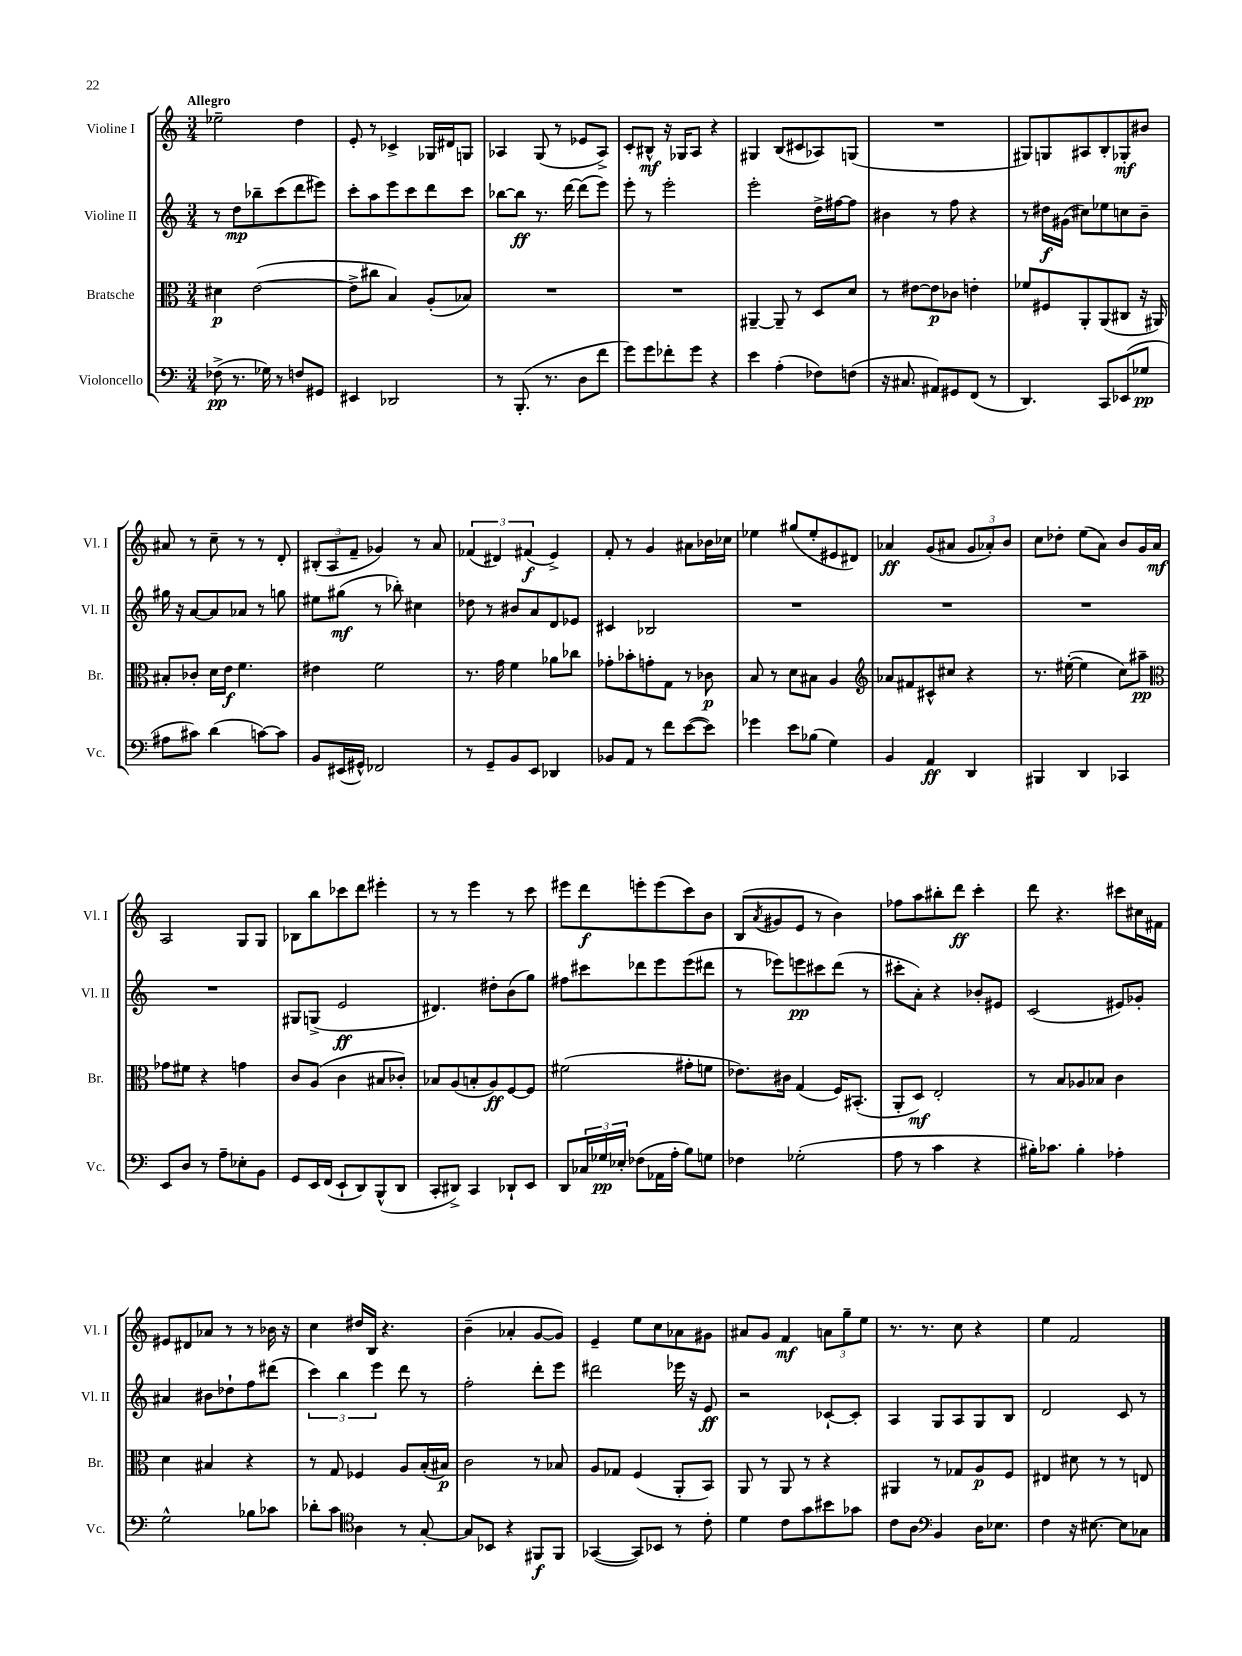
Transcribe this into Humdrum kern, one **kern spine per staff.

**kern	**kern	**kern	**kern
*staff4	*staff3	*staff2	*staff1
*clefF4	*clefC3	*clefG2	*clefG2
*k[]	*k[]	*k[]	*k[]
*M3/4	*M3/4	*M3/4	*M3/4
(8F-^\	4d#\	8r	2ee-~\
8.r	.	8dd\L	.
.	([2e\	8bb-~\	.
16G-\)	.	.	.
8r	.	(8ccc\	.
8F/L	.	8ddd\	4dd\
8GG#/J	.	8eee#\J)	.
=	=	=	=
4EE#/	8e^\]L	8ccc'\L	8e'/
.	8cc#\J	8aa\	8r
2DD-/	4B/)	8eee\	4c-^/
.	.	8ccc\	.
.	(8A'/L	8ddd\	16G-/LL
.	.	.	16d#/J
.	8B-/J)	8ccc\J	8G/J
=	=	=	=
8r	2.r	[8bb-\L	4A-/
(8.BBB'/	.	8bb-\]J	.
.	.	8.r	(8G/
8.r	.	.	.
.	.	.	8r
.	.	[16ddd\	.
8D\L	.	(8ddd\]L	8e-/L
8f\J	.	8eee\J)	8A-^/J)
=	=	=	=
8g\L)	2.r	8eee'\	8c'/L
8g\	.	8r	8B#^^/J
8f-'\	.	2eee'\	16r
.	.	.	16G-/LK
8g\J	.	.	8A/J
4r	.	.	4r
=	=	=	=
4e\	[4AA#~/	2eee'\	4G#/
(4A'\	8AA#~/]	.	(8B/L
.	8r	.	8c#/
8F-\L)	8D/L	16dd^\LL	8A-/)
.	.	[16ff#\J	.
(8F\J	8d/J	8ff#\]J	(8G/J
=	=	=	=
16r	8r	4b#\	2.r
8.C#/	.	.	.
.	[8e#\L	.	.
8AA#/L)	8e#\]	8r	.
8GG#/	8c-\J	8ff\	.
(8FF/J	4e'\	4r	.
8r	.	.	.
=	=	=	=
4.DD/)	8f-/L	8r	8G#/L)
.	8F#/	16dd#\LL	8G/
.	.	(16g#\JJ	.
.	8AA'/	8cc#\L)	8A#/
8CC/L	(8AA/	8ee-\	8B'/
(8EE-/	8C#/J	8cc\	8G-'/
8G-/J	16r	8b~\J	8b#/J
.	16AA#/)	.	.
=	=	=	=
8A#\L	8B#'/L	16gg#\	8a#/
.	.	16r	.
8c#\J)	8c-'/J	[8a/L	8r
(4d\	16d\LL	8a/]	8cc~\
.	16e\JJ	.	.
.	4.f\	8a-/J	8r
[8c\L)	.	8r	8r
8c\]J	.	8gg\	8d'/
=	=	=	=
8BB/L	4e#\	8ee#\L	(12B#'/L
.	.	.	12A/
(16EE#/L	.	(8gg#\J	.
.	.	.	12f~/J
16GG#^^/JJ)	.	.	.
2FF-/	2f\	8r	4g-/)
.	.	8bb-'\)	.
.	.	4cc#\	8r
.	.	.	8a/
=	=	=	=
8r	8.r	8dd-\	(6f-/
8GG~/L	.	8r	.
.	.	.	6d#/)
.	16g\	.	.
8BB/	4f\	8b#/L	.
.	.	.	(6f#/
8EE/J	.	8a/	.
4DD-/	8a-\L	8d/	4e^/)
.	8cc-\J	8e-/J	.
=	=	=	=
8BB-/L	8g-'\L	4c#/	8f'/
8AA/J	8b-'\	.	8r
8r	8g'\	2B-/	4g/
8f\L	8G\J	.	.
([8e\	8r	.	8a#\L
8e\]J)	8c-\	.	16b-\L
.	.	.	16cc-\JJ
=	=	=	=
4g-\	8B/	2.r	4ee-\
.	8r	.	.
8e\L	8d\L	.	(8gg#/L
(8B-\J	8B#\J	.	8ee-'/
4G\)	4A/	.	8e#/
.	.	.	8d#/J)
=	=	=	=
*	*clefG2	*	*
4BB/	8a-/L	2.r	4a-/
.	8f#/	.	.
4AA/	8c#^^/	.	(8g/L
.	8cc#/J	.	8a#/J
4DD/	4r	.	12g/L
.	.	.	12a-'/)
.	.	.	12b/J
=	=	=	=
4BBB#/	8.r	2.r	8cc\L
.	.	.	8dd-'\J
.	([16ee#'\	.	.
4DD/	4ee#\]	.	(8ee\L
.	.	.	8a\J)
4CC-/	8cc\L)	.	8b/L
.	8aa#~\J	.	16g/L
.	.	.	16a/JJ
=	=	=	=
*	*clefC3	*	*
8EE/L	8g-\L	2.r	2A/
8D/J	8f#\J	.	.
8r	4r	.	.
8A~\L	.	.	.
8E-'\	4g\	.	8G/L
8BB\J	.	.	8G/J
=	=	=	=
8GG/L	8c/L	8G#/L	8B-\L
16EE/L	(8A/J	(8G^/J	8bb\
(16FF/JJ	.	.	.
8EE`/L	4c\	2e/	8ccc-\
8DD/)	.	.	8ddd\J
(8BBB^^/	8B#/L	.	4eee#'\
8DD/J	8c-'/J)	.	.
=	=	=	=
8CC'/L	8B-/L	4.d#/)	8r
8DD#^/J)	(8A/	.	8r
4CC/	8B'/	.	4eee\
.	8A/)	8dd#'\L	.
8DD-`/L	[8F/	(8b\	8r
8EE/J	8F/]J	8gg\J)	8ccc\
=	=	=	=
8DD/L	(2f#\	8ff#\L	8eee#\L
24C-/L	.	8ccc#\	8ddd\
24G-/	.	.	.
24E-'/JJ	.	.	.
(8F-\L	.	8ddd-\	8eee'\
16AA-\L	.	8eee\	(8eee\
16A'\JJ	.	.	.
8B\L)	8g#'\L	(8eee\	8ccc\)
8G\J	8f\J	8ddd#\J	8b\J
=	=	=	=
4F-\	8.e-\L)	8r	(8B/L
.	.	.	8qa/
.	.	8eee-\L)	8g#/
.	16c#\Jk	.	.
(2G-'\	(4G/	8eee\	8e/J
.	.	8ccc#\	8r
.	16F/LK)	(8ddd\J	4b\)
.	(8.BB#'/J	.	.
.	.	8r	.
=	=	=	=
8A\	8AA'/L	8ccc#'\L	8ff-\L
8r	8D/J)	8a'\J)	8aa\
4c\	2E'/	4r	8bb#'\
.	.	.	8ddd\J
4r	.	8b-'/L	4ccc'\
.	.	8e#/J	.
=	=	=	=
16B#'\LK)	8r	(2c/	8ddd\
8.c-\J	.	.	.
.	8B/L	.	4.r
4B#'\	8A-/	.	.
.	8B-/J	.	.
4A-'\	4c\	8e#/L)	8ccc#\L
.	.	8g-'/J	16cc#\L
.	.	.	16f#\JJ
=	=	=	=
2G^^\	4d\	4a#/	8e#/L
.	.	.	8d#/
.	4B#/	8b#\L	8a-/J
.	.	8dd-`\	8r
8B-\L	4r	8ff\	8r
8c-\J	.	(8ddd#\J	16b-\
.	.	.	16r
=	=	=	=
8d-'\L	8r	6ccc\)	4cc\
8c\J	8G/	.	.
.	.	6bb\	.
*clefC4	*	*	*
4A\	4F-/	.	16dd#/LL
.	.	.	16B/JJ
.	.	6eee\	.
.	.	.	4.r
8r	8A/L	8ddd\	.
[8G'/	(16B'/L	8r	.
.	16B#/JJ)	.	.
=	=	=	=
8G/]L	2c\	2ff'\	(4b~\
8BB-/J	.	.	.
4r	.	.	4a-'/
8FF#/L	8r	8ddd'\L	[8g/L
8FF#/J	8B-/	8eee\J	8g/]J)
=	=	=	=
([4GG-/	8A/L	2ddd#\	4e~/
.	8G-/J	.	.
8GG-/]L)	(4F/	.	8ee\L
8BB-/J	.	.	8cc\
8r	8AA'/L	16eee-\	8a-\
.	.	16r	.
8c'\	8BB/J)	8e/	8g#\J
=	=	=	=
4d\	8AA/	2r	8a#/L
.	8r	.	8g/J
8c\L	8AA/	.	4f/
8g\	8r	.	.
8b#\	4r	[8c-`/L	12a\L
.	.	.	12gg~\
8g-\J	.	8c-'/]J	.
.	.	.	12ee\J
=	=	=	=
8c\L	4AA#/	4A/	8.r
8A\J	.	.	.
.	.	.	8.r
*clefF4	*	*	*
4BB/	8r	8G/L	.
.	8G-/L	8A/	8cc\
16D\LK	8A/	8G/	4r
8.E-\J	.	.	.
.	8F/J	8B/J	.
=	=	=	=
4F\	4E#/	2d/	4ee\
16r	8d#\	.	2f/
[8.E#\	.	.	.
.	8r	.	.
8E#\]L	8r	8c/	.
8C-\J	8E/	8r	.
==	==	==	==
*-	*-	*-	*-
